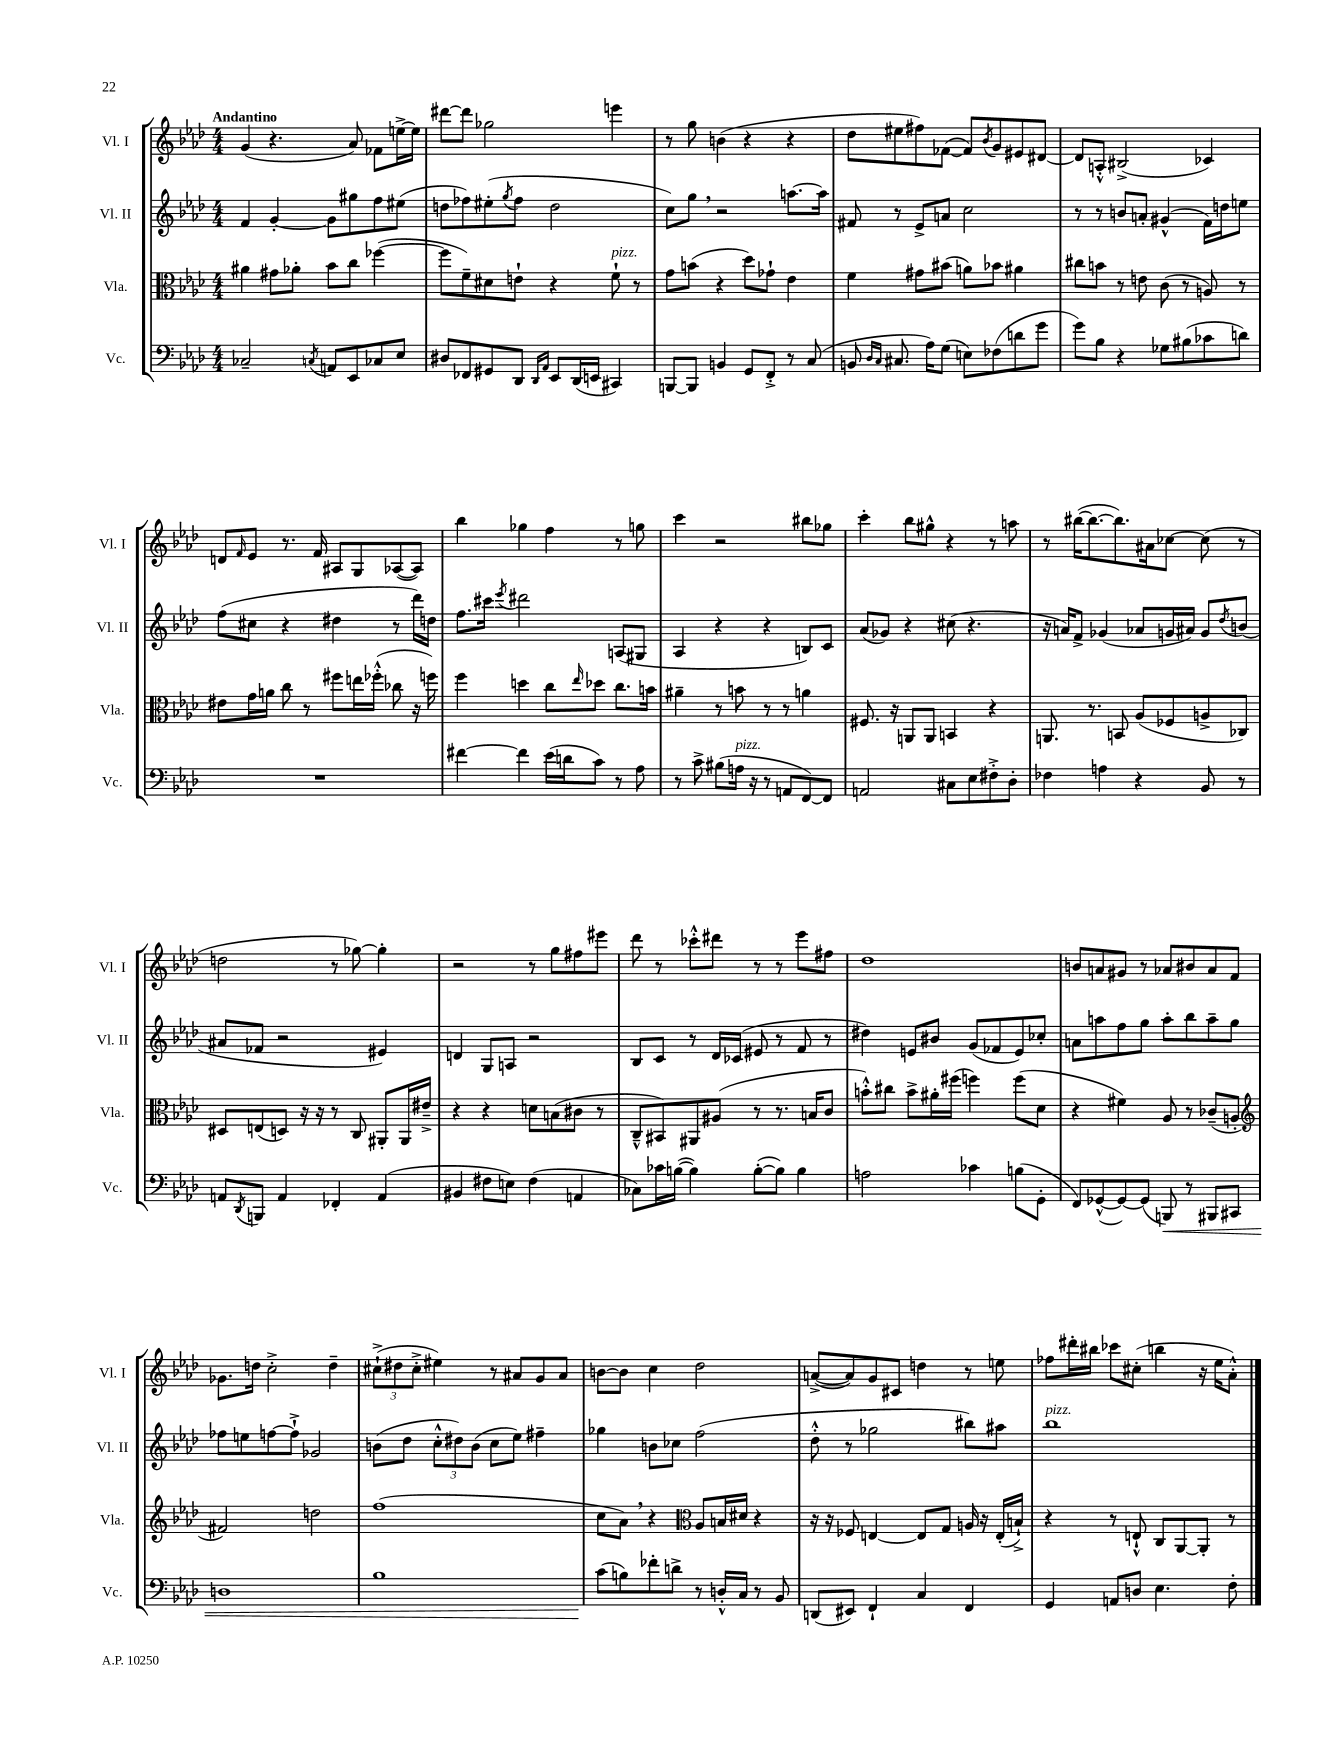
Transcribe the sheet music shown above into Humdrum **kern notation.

**kern	**kern	**kern	**kern
*staff4	*staff3	*staff2	*staff1
*clefF4	*clefC3	*clefG2	*clefG2
*k[b-e-a-d-]	*k[b-e-a-d-]	*k[b-e-a-d-]	*k[b-e-a-d-]
*M4/4	*M4/4	*M4/4	*M4/4
2C-~/	4a#\	4f/	(4g/
.	8g#\L	[4g'/	4.r
.	8a-'\J	.	.
8qC/	.	.	.
8AA/L	8b-\L	8g\]L	.
8EE-/	8cc\J	8gg#\	8a-/)
8C-/	([4ff-\	8ff\	8f-\L
8E-/J	.	(8ee#\J	[16ee^\L
.	.	.	16ee\]JJ
=	=	=	=
8D#/L	8ff-\]L	8dd\L	[8ddd#\L
8FF-/	8f~\)	8ff-\)	8ddd#\]J
8GG#/	8d#\	(8ee#'\	2gg-\
.	.	8qgg/	.
8DD-/J	8e`\J	8ff-\J	.
16qqDD-/LL	.	.	.
16qqAA-/JJ	.	.	.
8EE-/L	4r	2dd\	.
(16DD-/L	.	.	.
16EE/JJ	.	.	.
4CC#/)	8f`\	.	4eee\
.	8r	.	.
=	=	=	=
[8BBB/L	8g\L	8cc\L)	8r
8BBB/]J	(8b\J	8gg\J	8gg\
4BB/	4r	2r	(4b\
8GG/L	8dd-\L)	.	4r
8FF'^/J	8g-`\J	.	.
8r	4e-\	[8.aa\L	4r
(8C/	.	.	.
.	.	16aa\]Jk	.
=	=	=	=
8BB/	4f\	8f#/	8dd-\L
16qqD-/LL	.	.	.
16qqC/JJ	.	.	.
8.C#/	.	8r	8ee#\
.	8g#\L	8e-^/L	8ff#\)
16A-\LK)	.	.	.
(8G\J	(8b#\J	8a/J	([8f-\J
8E\L)	8a\L)	2cc\	8f-/]L)
.	.	.	8qb-/
(8F-\	8b-\J	.	8g/
8d\	4a#\	.	8e#/
8g\J	.	.	[8d#/J
=	=	=	=
8g\L)	8cc#\L	8r	8d#/]L
8B-\J	8b\J	8r	8A'^^/J
4r	8r	8b/L	(2B#^/
.	8e\	8a'/J	.
8G-\L	(8c\	(4g#^^/	.
(8B#\	8r	.	.
8c-\	8A/)	16f\LL)	4c-/)
.	.	16dd\J	.
8d\J)	8r	8ee\J	.
=	=	=	=
1r	8e#\L	(8ff\L	8d/L
.	.	.	16qqf/
.	16g\L	8cc#\J	8e-/J
.	16a\JJ	.	.
.	8cc\	4r	8.r
.	8r	.	.
.	.	.	16f/
.	8ff#\L	4dd#\	8A#/L
.	16ee\L	.	8G/
.	(16ff-'^^\JJ	.	.
.	8cc-\	8r	([8A-/
.	16r	16ddd-\LL)	8A-/]J)
.	16ff\)	16dd\JJ	.
=	=	=	=
[4f#\	4ff\	8.ff\L	4bb-\
.	.	16ccc#\Jk	.
.	.	8qeee-/	.
4f#\]	4dd\	2ddd#\	4gg-\
(16e-\LL	8cc\L	.	4ff\
16d\J	.	.	.
.	16qqee-/	.	.
8c\J)	8dd-\J	.	.
8r	8.cc\L	(8A/L	8r
8A-\	.	8G#/J	8gg\
.	16b\Jk	.	.
=	=	=	=
8r	4a#~\	4A-/	4ccc\
8c^\	.	.	.
(8B#\L	8r	4r	2r
16A\Jk	8b\	.	.
16r	.	.	.
8r	8r	4r	.
8AA/L	8r	.	.
[8FF/)	4a\	8B/L)	8bb#\L
8FF/]J	.	8c/J	8gg-\J
=	=	=	=
2AA/	8.F#/	(8a-/L	4ccc'\
.	.	8g-/J)	.
.	16r	.	.
.	8AA/L	4r	8bb-\L
.	8AA/J	.	8gg#^^\J
8C#\L	4BB/	(8cc#\	4r
8E-\	.	4.r	.
8F#'^\	4r	.	8r
8D-'\J	.	.	8aa\
=	=	=	=
4F-\	8.AA/	16r	8r
.	.	16a/LK)	.
.	.	8f^/J	([16bb#\LK
.	8.r	.	8.bb#\_
4A\	.	(4g-/	.
.	8BB/	.	8.bb#\])
4r	(8A-/L	8a-/L	.
.	.	.	16a#\k
.	8F-/	16g/L	[8cc-\J
.	.	16a#/JJ)	.
8BB-/	8A^/	8g/L	(8cc-\]
.	.	8qdd-/	.
8r	8C-/J)	(8b/J	8r
=	=	=	=
8AA/L	8D#/L	8a#/L	2dd\
8qDD-/	.	.	.
8BBB/J	(8E/	8f-/J	.
4AA/	8D/J)	2r	.
.	16r	.	.
.	16r	.	.
4FF-'/	8r	.	8r
.	8C/	.	[8gg-\)
(4AA/	8AA#'/L	4e#/)	4gg-'\]
.	16AA#/L	.	.
.	16e#~^/JJ	.	.
=	=	=	=
4BB#/	4r	4d/	2r
8F#\L	4r	8G/L	.
8E\J)	.	8A/J	.
(4F#\	8d\L	2r	8r
.	(8B\	.	8gg\L
4AA/	8c#\J	.	8ff#\
.	8r	.	8eee#\J
=	=	=	=
8C-\L)	8C~^^/L	8B-/L	8ddd-\
16c-\L	8BB#/)	8c/J	8r
([16B\JJ	.	.	.
4B\])	8AA#/	8r	8ccc-'^^\L
.	(8A#/J	16d-/LL	8ddd#\J
.	.	(16c-/JJ	.
([8B'\L	8r	8e#/	8r
8B\]J)	8.r	8r	8r
4B\	.	8f/	8eee-\L
.	16B/LK	.	.
.	8c/J	8r	8ff#\J
=	=	=	=
2A\	8b'^^\L)	4dd#\)	1dd-
.	8cc#\J	.	.
.	8b^\L	8e/L	.
.	16a#'\L	8b#/J	.
.	(16ff#\JJ	.	.
4c-\	4ff\)	(8g/L	.
.	.	8f-/	.
(8B\L	(8ff\L	8e/)	.
8GG'\J	8d-\J	8cc-'/J	.
=	=	=	=
8FF/L)	4r	8a\L	8b/L
([8GG-^^/	.	8aa\	8a/
8GG-/_)	4f#\)	8ff\	8g#/J
(8GG-/]J	.	8gg\J	8r
8BBB/)	8A-/	8aa'\L	8a-/L
8r	8r	8bb-\	8b#/
8BBB#/L	(8c-~/L	8aa~\	8a-/
8CC#/J	8A'/J	8gg\J	8f/J
=	=	=	=
*	*clefG2	*	*
1D	2f#/)	8ff-\L	8.g-\L
.	.	8ee\	.
.	.	.	16dd\Jk
.	.	[8ff\	2cc'^\
.	.	8ff`^\]J	.
.	2dd\	2g-/	.
.	.	.	4dd~\
=	=	=	=
1B-	(1ff	(8b\L	(12cc#`^\L
.	.	.	12dd#\
.	.	8dd-\J	.
.	.	.	12cc#'^\J
.	.	12cc'^^\L	4ee#\)
.	.	12dd#\)	.
.	.	(12b\J	.
.	.	8cc\L	8r
.	.	8ee-\J)	8a#/L
.	.	4ff#~\	8g/
.	.	.	8a#/J
=	=	=	=
(8c\L	8cc\L	4gg-\	[8b\L
8B\)	8a-\J)	.	8b\]J
8f-'\	4r	8b\L	4cc\
8d^\J	.	8cc-\J	.
*	*clefC3	*	*
8r	8A-/L	(2ff\	2dd-\
16D'^^/LL	16B/L	.	.
16C/JJ	16d#/JJ	.	.
8r	4r	.	.
8BB-/	.	.	.
=	=	=	=
(8DD/L	16r	8dd-'^^\	([8a^/L
.	16r	.	.
8EE#/J)	8F-/	8r	8a/])
4FF`/	[4E/	2gg-\	8g/
.	.	.	8c#/J
4C/	8E/]L	.	4dd\
.	8G/J	.	.
4FF/	16A/	8bb#\L)	8r
.	16r	.	.
.	(16E'/LL	8aa#\J	8ee\
.	16B`^/JJ)	.	.
=	=	=	=
4GG/	4r	1bb-	8ff-\L
.	.	.	16ddd#'\L
.	.	.	16bb#\JJ
8AA/L	8r	.	8ccc-\L
8D/J	8E`^^/	.	(8cc#'\J
4.E-\	8C/L	.	4bb\
.	[8AA-/	.	.
.	8AA-'/]J	.	16r
.	.	.	16ee-\LK
8F'\	8r	.	8a-'^^\J)
==	==	==	==
*-	*-	*-	*-
